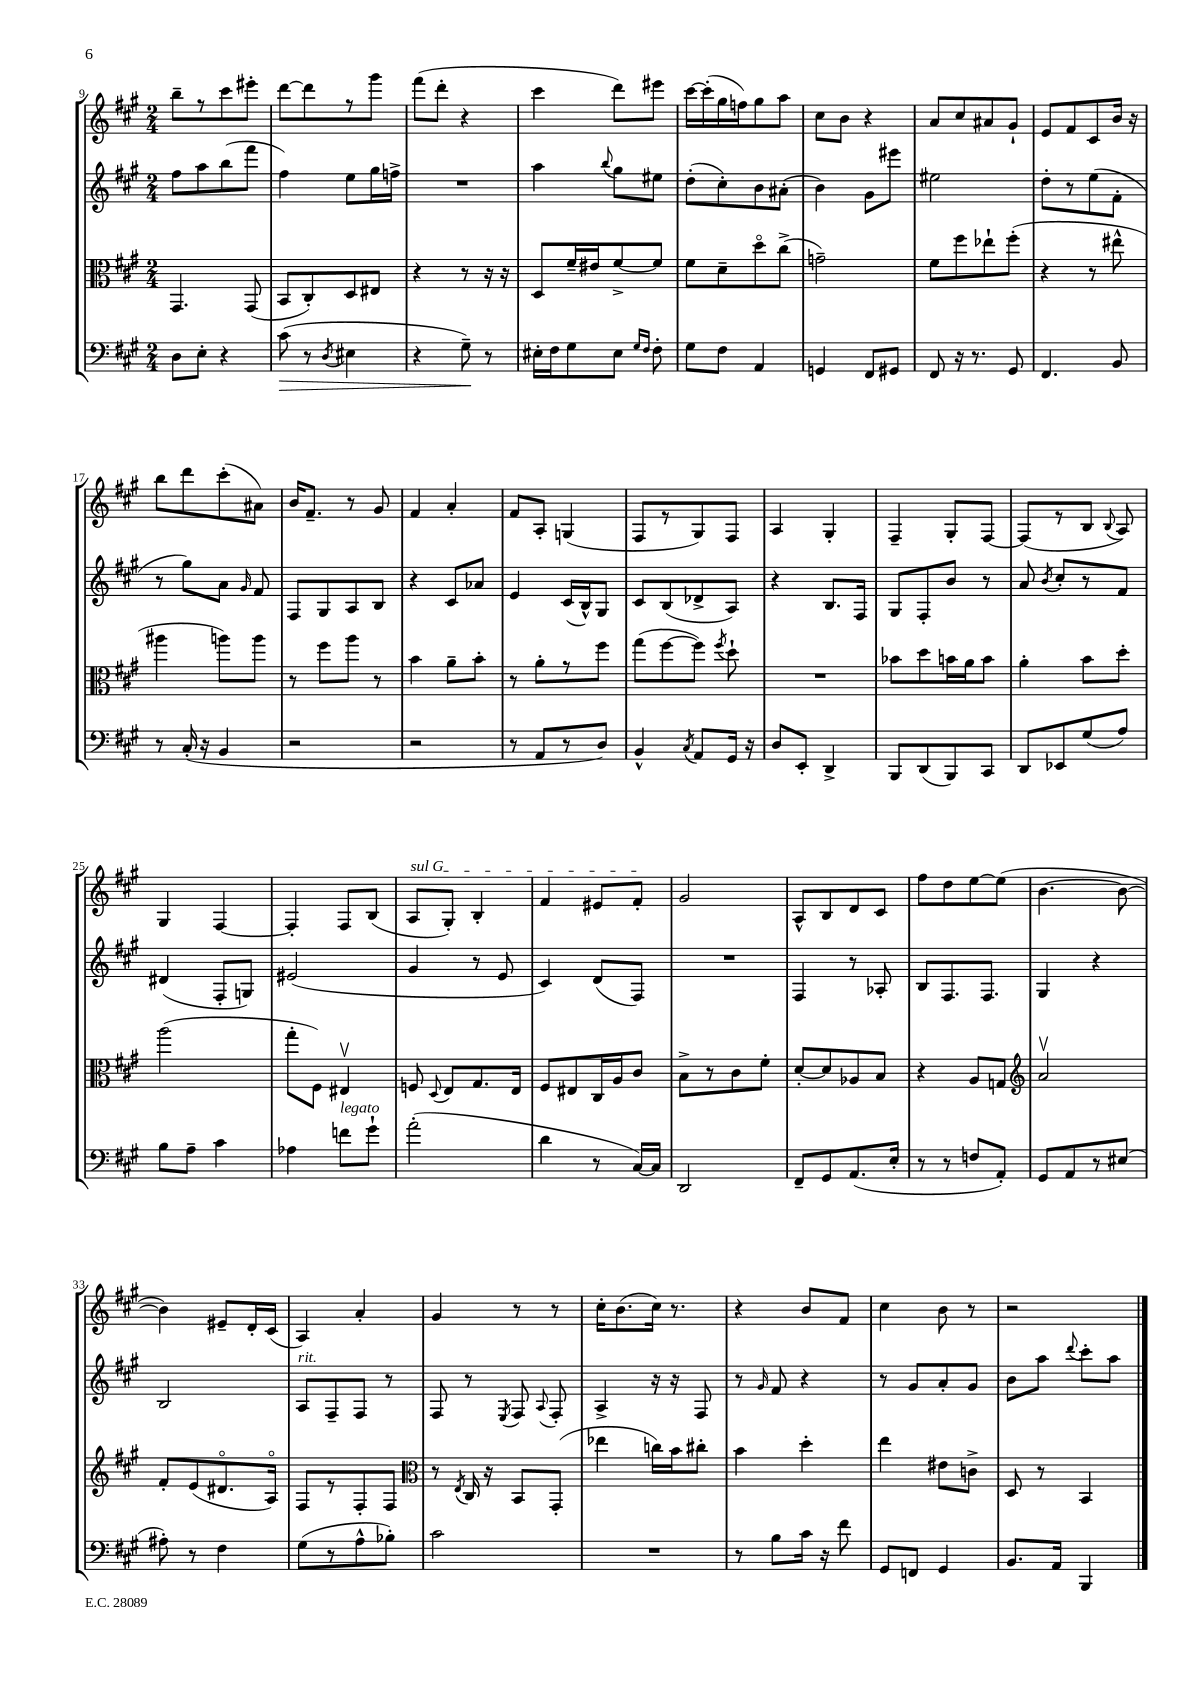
<<
\new StaffGroup <<
\new Staff = "s0" {
    \clef treble \key a \major \numericTimeSignature \time 2/4
    \autoBeamOff b''8[-- r8 cis'''8 eis'''8]-. |
    d'''8[~ d'''8 r8 gis'''8] |
    fis'''8[( d'''8]-. r4 |
    cis'''4 d'''8[) eis'''8] |
    cis'''16[~ cis'''16-.( gis''16 f''16) gis''8 a''8] |
    cis''8[ b'8] r4 |
    a'8[ cis''8 ais'8 gis'8]-! |
    e'8[ fis'8 cis'8 b'16] r16 |
    b''8[ d'''8 cis'''8-.( ais'8]) |
    b'16[ fis'8.]-- r8 gis'8 |
    fis'4 a'4-. |
    fis'8[ a8]-. g4( |
    fis8[ r8 gis8) fis8] |
    a4 gis4-. |
    fis4-- gis8[-. fis8]~ |
    fis8[( r8 b8] \appoggiatura { b8 } a8) |
    gis4 fis4~ |
    fis4-. fis8[ b8]( |
    \once \override TextSpanner.bound-details.left.text = \markup { \italic "sul G" } a8[\startTextSpan gis8]-.) b4-. |
    fis'4 eis'8[ fis'8]-.\stopTextSpan |
    gis'2 |
    a8[-^ b8 d'8 cis'8] |
    fis''8[ d''8 e''8~ e''8]( |
    b'4.~ b'8~ |
    b'4) eis'8[-- d'16-. cis'16]( |
    a4) a'4-. |
    gis'4 r8 r8 |
    cis''16[-. b'8.( cis''16]) r8. |
    r4 b'8[ fis'8] |
    cis''4 b'8 r8 |
    r2 \bar "|." |
}
\new Staff = "s1" {
    \clef treble \key a \major \numericTimeSignature \time 2/4
    \autoBeamOff fis''8[ a''8 b''8( fis'''8] |
    fis''4) e''8[ gis''16 f''16]-> |
    R2 |
    a''4 \appoggiatura { b''8 } gis''8[ eis''8] |
    d''8[-.( cis''8-.) b'8 ais'8]-.( |
    b'4) gis'8[ eis'''8] |
    eis''2 |
    d''8[-. r8 e''8( fis'8]-. |
    r8 gis''8[) a'8] \grace { gis'16 } fis'8 |
    fis8[ gis8 a8 b8] |
    r4 cis'8[ aes'8] |
    e'4 cis'16[( b16-^) gis8] |
    cis'8[ b8( des'8-> a8]) |
    r4 b8.[ fis16] |
    gis8[ fis8-. b'8] r8 |
    a'8 \acciaccatura { b'8 } cis''8[-. r8 fis'8] |
    dis'4( fis8[-. g8]) |
    eis'2( |
    gis'4 r8 e'8 |
    cis'4) d'8[( fis8]) |
    R2 |
    fis4 r8 aes8-. |
    b8[ fis8. fis8.] |
    gis4 r4 |
    b2 |
    a8[^\markup { \italic "rit." } fis8-- fis8] r8 |
    fis8 r8 \acciaccatura { e8 } fis8 \appoggiatura { a8 } fis8-. |
    a4-> r16 r16 fis8 |
    r8 \grace { gis'16 } fis'8 r4 |
    r8 gis'8[ a'8-. gis'8] |
    b'8[ a''8] \appoggiatura { d'''8 } cis'''8[-. a''8] \bar "|." |
}
\new Staff = "s2" {
    \clef alto \key a \major \numericTimeSignature \time 2/4
    \autoBeamOff gis,4. gis,8( |
    b,8[ cis8-.) d8 eis8] |
    r4 r8 r16 r16 |
    d8[ fis'16-- eis'16 fis'8~-> fis'8] |
    fis'8[ d'8-- d''8\flageolet cis''8]->( |
    g'2--) |
    fis'8[ fis''8 ees''8-! fis''8]-.( |
    r4 r8 eis''8-^ |
    ais''4 a''8[) a''8] |
    r8 fis''8[ a''8] r8 |
    b'4 a'8[-- b'8]-. |
    r8 a'8[-. r8 fis''8] |
    gis''8[( fis''8~ fis''8]) \acciaccatura { fis''8 } d''8-! |
    R2 |
    bes'8[ d''8 b'16 a'16 b'8] |
    a'4-. b'8[ d''8]-. |
    a''2( |
    gis''8[-. fis8]) eis4\upbow |
    f8 \appoggiatura { d8 } e8[ gis8. e16] |
    fis8[ eis8 cis16 a16 cis'8] |
    b8[-> r8 cis'8 fis'8]-. |
    d'8[~-. d'8 aes8 b8] |
    r4 a8[ g8] |
    \clef treble a'2\upbow |
    fis'8[-. e'8( dis'8.\flageolet a16]\flageolet) |
    fis8[ r8 fis8-. fis8] |
    \clef alto r8 \acciaccatura { e8 } cis16 r16 b,8[ gis,8]-.( |
    ees''4 c''16[) b'16 cis''8]-. |
    b'4 d''4-. |
    e''4 eis'8[ c'8]-> |
    d8 r8 b,4 \bar "|." |
}
\new Staff = "s3" {
    \clef bass \key a \major \numericTimeSignature \time 2/4
    \autoBeamOff d8[ e8]-. r4 |
    cis'8\>( r8 \acciaccatura { d8 } eis4 |
    r4 gis8--\!) r8 |
    eis16[-. fis16 gis8 eis8] \grace { gis16[ fis16] } fis8-. |
    gis8[ fis8] a,4 |
    g,4 fis,8[ gis,8] |
    fis,8 r16 r8. gis,8 |
    fis,4. b,8 |
    r8 cis16-.( r16 b,4 |
    r2 |
    r2 |
    r8 a,8[ r8 d8]) |
    b,4-^ \acciaccatura { cis8 } a,8[ gis,16] r16 |
    d8[ e,8]-. d,4-> |
    b,,8[ d,8( b,,8) cis,8] |
    d,8[ ees,8 gis8( a8]) |
    b8[ a8]-- cis'4 |
    aes4 f'8[^\markup { \italic "legato" } gis'8]-! |
    a'2-.( |
    d'4 r8 cis16[~) cis16] |
    d,2 |
    fis,8[-- gis,8 a,8.( e16]-. |
    r8 r8 f8[ a,8]-.) |
    gis,8[ a,8 r8 eis8]( |
    ais8-.) r8 fis4 |
    gis8[( r8 a8-^ bes8]-.) |
    cis'2 |
    R2 |
    r8 b8[ cis'16] r16 fis'8 |
    gis,8[ f,8] gis,4 |
    b,8.[ a,16] b,,4 \bar "|." |
}
>>
>>
\layout { \context { \Score currentBarNumber = #9 } }
